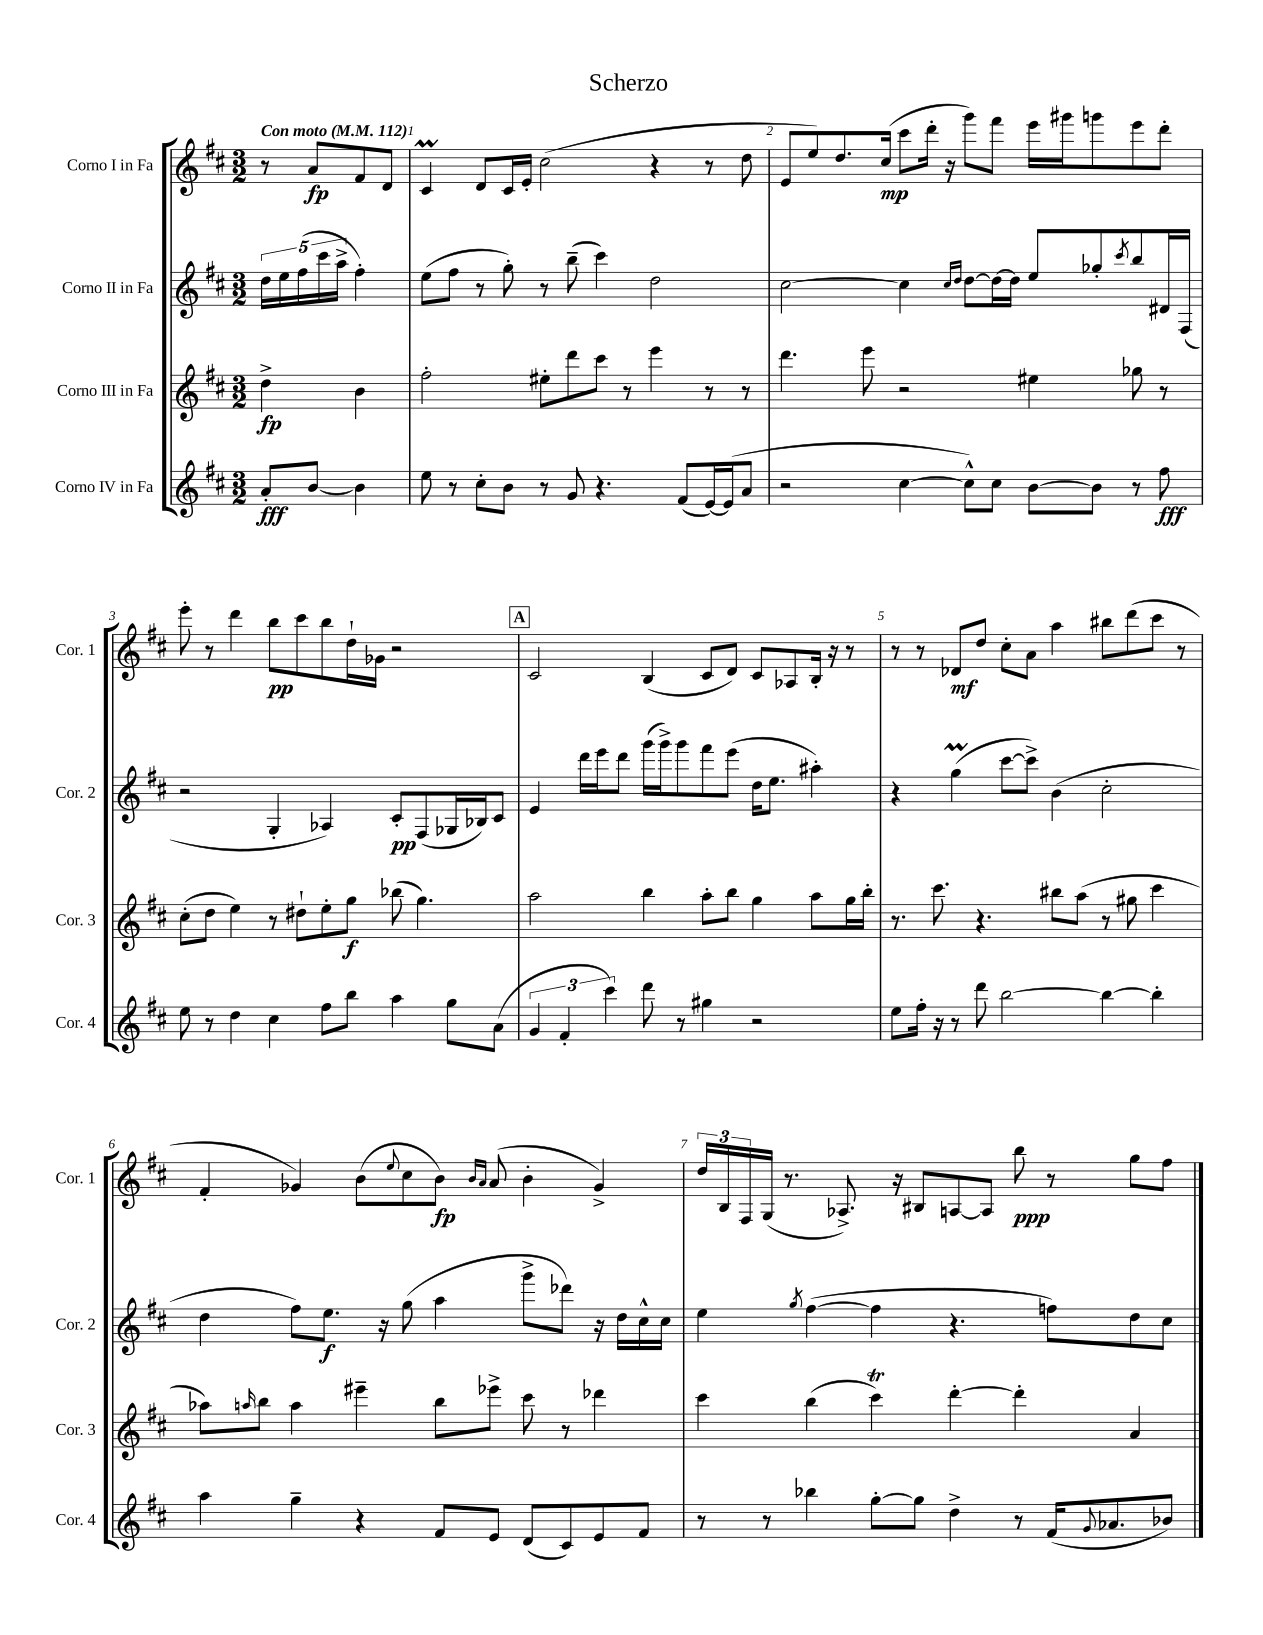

**kern	**dynam	**kern	**dynam	**kern	**dynam	**kern	**dynam
*part4	*part4	*part3	*part3	*part2	*part2	*part1	*part1
*staff4	*staff4	*staff3	*staff3	*staff2	*staff2	*staff1	*staff1
*I"Corno IV in Fa	*	*I"Corno III in Fa	*	*I"Corno II in Fa	*	*I"Corno I in Fa	*
*I'Cor. 4	*	*I'Cor. 3	*	*I'Cor. 2	*	*I'Cor. 1	*
*clefG2	*	*clefG2	*	*clefG2	*	*clefG2	*
*k[f#c#]	*	*k[f#c#]	*	*k[f#c#]	*	*k[f#c#]	*
*M3/2	*	*M3/2	*	*M3/2	*	*M3/2	*
*MM112	*	*MM112	*	*MM112	*	*MM112	*
=	=	=	=	=	=	=	=
!	!	!	!	!	!	!LO:TX:a:B:t=Con moto	!
8a'/L	fff	4dd^\	fp	20dd\LL	.	8r	.
.	.	.	.	20ee\	.	.	.
.	.	.	.	(20ff#\	.	.	.
[8b/J	.	.	.	.	.	8a/L	fp
.	.	.	.	20ccc#\	.	.	.
.	.	.	.	20aa^\JJ	.	.	.
4b\]	.	4b\	.	4ff#'\)	.	8f#/	.
.	.	.	.	.	.	8d/J	.
=1	=1	=1	=1	=1	=1	=1	=1
8ee\	.	2ff#'\	.	(8ee\L	.	4c#m/	.
8r	.	.	.	8ff#\J	.	.	.
8cc#'\L	.	.	.	8r	.	8d/L	.
8b\J	.	.	.	8gg'\)	.	16c#/L	.
.	.	.	.	.	.	16e'/JJ	.
8r	.	8ee#X'\L	.	8r	.	(2cc#\	.
8g/	.	8ddd\	.	(8bb~\	.	.	.
4.r	.	8ccc#\J	.	4ccc#\)	.	.	.
.	.	8r	.	.	.	.	.
.	.	4eee\	.	2dd\	.	4r	.
(8f#/L	.	.	.	.	.	.	.
[16e/L)	.	8r	.	.	.	8r	.
(16e/J]	.	.	.	.	.	.	.
8a/J	.	8r	.	.	.	8dd\	.
=2	=2	=2	=2	=2	=2	=2	=2
2r	.	4.ddd\	.	[2cc#\	.	8e/L	.
.	.	.	.	.	.	8ee/)	.
.	.	.	.	.	.	8.dd/	.
.	.	8eee\	.	.	.	.	.
.	.	.	.	.	.	(16cc#/Jk	mp
[4cc#\	.	2r	.	4cc#\]	.	8ccc#\L	.
.	.	.	.	.	.	16ddd'\Jk	.
.	.	.	.	.	.	16r	.
.	.	.	.	16qqcc#/LL	.	.	.
.	.	.	.	16qqdd/JJ	.	.	.
8cc#^^\L])	.	.	.	[8dd\L	.	8ggg\L)	.
8cc#\J	.	.	.	16dd\L_	.	8fff#\J	.
.	.	.	.	16dd\JJ]	.	.	.
[8b\L	.	4ee#X\	.	8ee/L	.	16eee\LL	.
.	.	.	.	.	.	16ggg#X\J	.
8b\J]	.	.	.	8gg-X'/	.	8gggn\	.
.	.	.	.	8qccc#/	.	.	.
8r	.	8gg-X\	.	8bb/	.	8eee\	.
8ff#\	fff	8r	.	16d#X/L	.	8ddd'\J	.
.	.	.	.	(16F#/JJ	.	.	.
!!LO:LB:g=z
=3	=3	=3	=3	=3	=3	=3	=3
8ee\	.	(8cc#'\L	.	2r	.	8eee'\	.
8r	.	8dd\J	.	.	.	8r	.
4dd\	.	4ee\)	.	.	.	4ddd\	.
4cc#\	.	8r	.	4G'/	.	8bb\L	pp
.	.	8dd#X`\L	.	.	.	8ccc#\	.
8ff#\L	.	8ee'\	.	4A-X/)	.	8bb\	.
8bb\J	.	8gg\J	f	.	.	16dd`\L	.
.	.	.	.	.	.	16g-X\JJ	.
4aa\	.	(8bb-X\	.	8c#'/L	pp	2r	.
.	.	4.gg\)	.	(8F#/	.	.	.
8gg\L	.	.	.	16G-X/L	.	.	.
.	.	.	.	16B-X/J)	.	.	.
(8a\J	.	.	.	8c#/J	.	.	.
!!LO:REH:place=s1:t=A
=4	=4	=4	=4	=4	=4	=4	=4
6g/	.	2aa\	.	4e/	.	2c#/	.
6f#'/	.	.	.	.	.	.	.
.	.	.	.	16ddd\LL	.	.	.
.	.	.	.	16eee\J	.	.	.
6ccc#\)	.	.	.	.	.	.	.
.	.	.	.	8ddd\J	.	.	.
8ddd\	.	4bb\	.	(16ggg\LL	.	(4B/	.
.	.	.	.	16ggg^\J)	.	.	.
8r	.	.	.	8ggg\	.	.	.
4gg#X\	.	8aa'\L	.	8fff#\	.	8c#/L	.
.	.	8bb\J	.	(8eee\J	.	8d/J)	.
2r	.	4gg\	.	16dd\KL	.	8c#/L	.
.	.	.	.	8.ee\J	.	.	.
.	.	.	.	.	.	8A-X/	.
.	.	8aa\L	.	4aa#X'\)	.	16B'/Jk	.
.	.	.	.	.	.	16r	.
.	.	16gg\L	.	.	.	8r	.
.	.	16bb'\JJ	.	.	.	.	.
=5	=5	=5	=5	=5	=5	=5	=5
8ee\L	.	8.r	.	4r	.	8r	.
16ff#'\Jk	.	.	.	.	.	8r	.
16r	.	8.ccc#\	.	.	.	.	.
8r	.	.	.	(4ggM\	.	8d-X/L	mf
8ddd\	.	4.r	.	.	.	8dd/J	.
[2bb\	.	.	.	[8ccc#\L	.	8cc#'\L	.
.	.	.	.	8ccc#^\J])	.	8a\J	.
.	.	8bb#X\L	.	(4b\	.	4aa\	.
.	.	(8aa\J	.	.	.	.	.
4bb\_	.	8r	.	2cc#'\	.	8bb#X\L	.
.	.	8gg#X\	.	.	.	(8ddd\	.
4bb'\]	.	4ccc#\	.	.	.	8ccc#\J	.
.	.	.	.	.	.	8r	.
!!LO:LB:g=z
=6	=6	=6	=6	=6	=6	=6	=6
4aa\	.	8aa-X\L)	.	4dd\	.	4f#'/	.
.	.	16qqaan/	.	.	.	.	.
.	.	8bb\J	.	.	.	.	.
4gg~\	.	4aa\	.	8ff#\L)	.	4g-X/)	.
.	.	.	.	8.ee\J	f	.	.
4r	.	4eee#X~\	.	.	.	(8b\L	.
.	.	.	.	16r	.	.	.
.	.	.	.	.	.	8qqee/	.
.	.	.	.	(8gg\	.	8cc#\	.
8f#/L	.	8bb\L	.	4aa\	.	8b\J)	fp
.	.	.	.	.	.	16qqb/LL	.
.	.	.	.	.	.	16qqa/JJ	.
8e/J	.	8eee-X^\J	.	.	.	(8a/	.
(8d/L	.	8ccc#\	.	8ggg^\L	.	4b'\	.
8c#/)	.	8r	.	8ddd-X\J)	.	.	.
8e/	.	4ddd-X\	.	16r	.	4g-^/)	.
.	.	.	.	16dd\LL	.	.	.
8f#/J	.	.	.	16cc#^^\	.	.	.
.	.	.	.	16cc#\JJ	.	.	.
=7	=7	=7	=7	=7	=7	=7	=7
8r	.	4ccc#\	.	4ee\	.	24dd/LL	.
.	.	.	.	.	.	24B/	.
.	.	.	.	.	.	24F#/	.
8r	.	.	.	.	.	(16G/JJ	.
.	.	.	.	.	.	8.r	.
.	.	.	.	8qgg/	.	.	.
4bb-X\	.	(4bb\	.	([4ff#\	.	.	.
.	.	.	.	.	.	8.A-X^/)	.
[8gg'\L	.	4ccc#t\)	.	4ff#\]	.	.	.
.	.	.	.	.	.	16r	.
8gg\J]	.	.	.	.	.	8B#X/L	.
4dd^\	.	[4ddd'\	.	4.r	.	[8An/	.
.	.	.	.	.	.	8A/J]	.
8r	.	4ddd'\]	.	.	.	8bb\	ppp
(16f#/KL	.	.	.	8ffn\L)	.	8r	.
8qqg/	.	.	.	.	.	.	.
8.a-X/	.	.	.	.	.	.	.
.	.	4a/	.	8dd\	.	8gg\L	.
8b-X/J)	.	.	.	8cc#\J	.	8ff#\J	.
==	==	==	==	==	==	==	==
*-	*-	*-	*-	*-	*-	*-	*-
